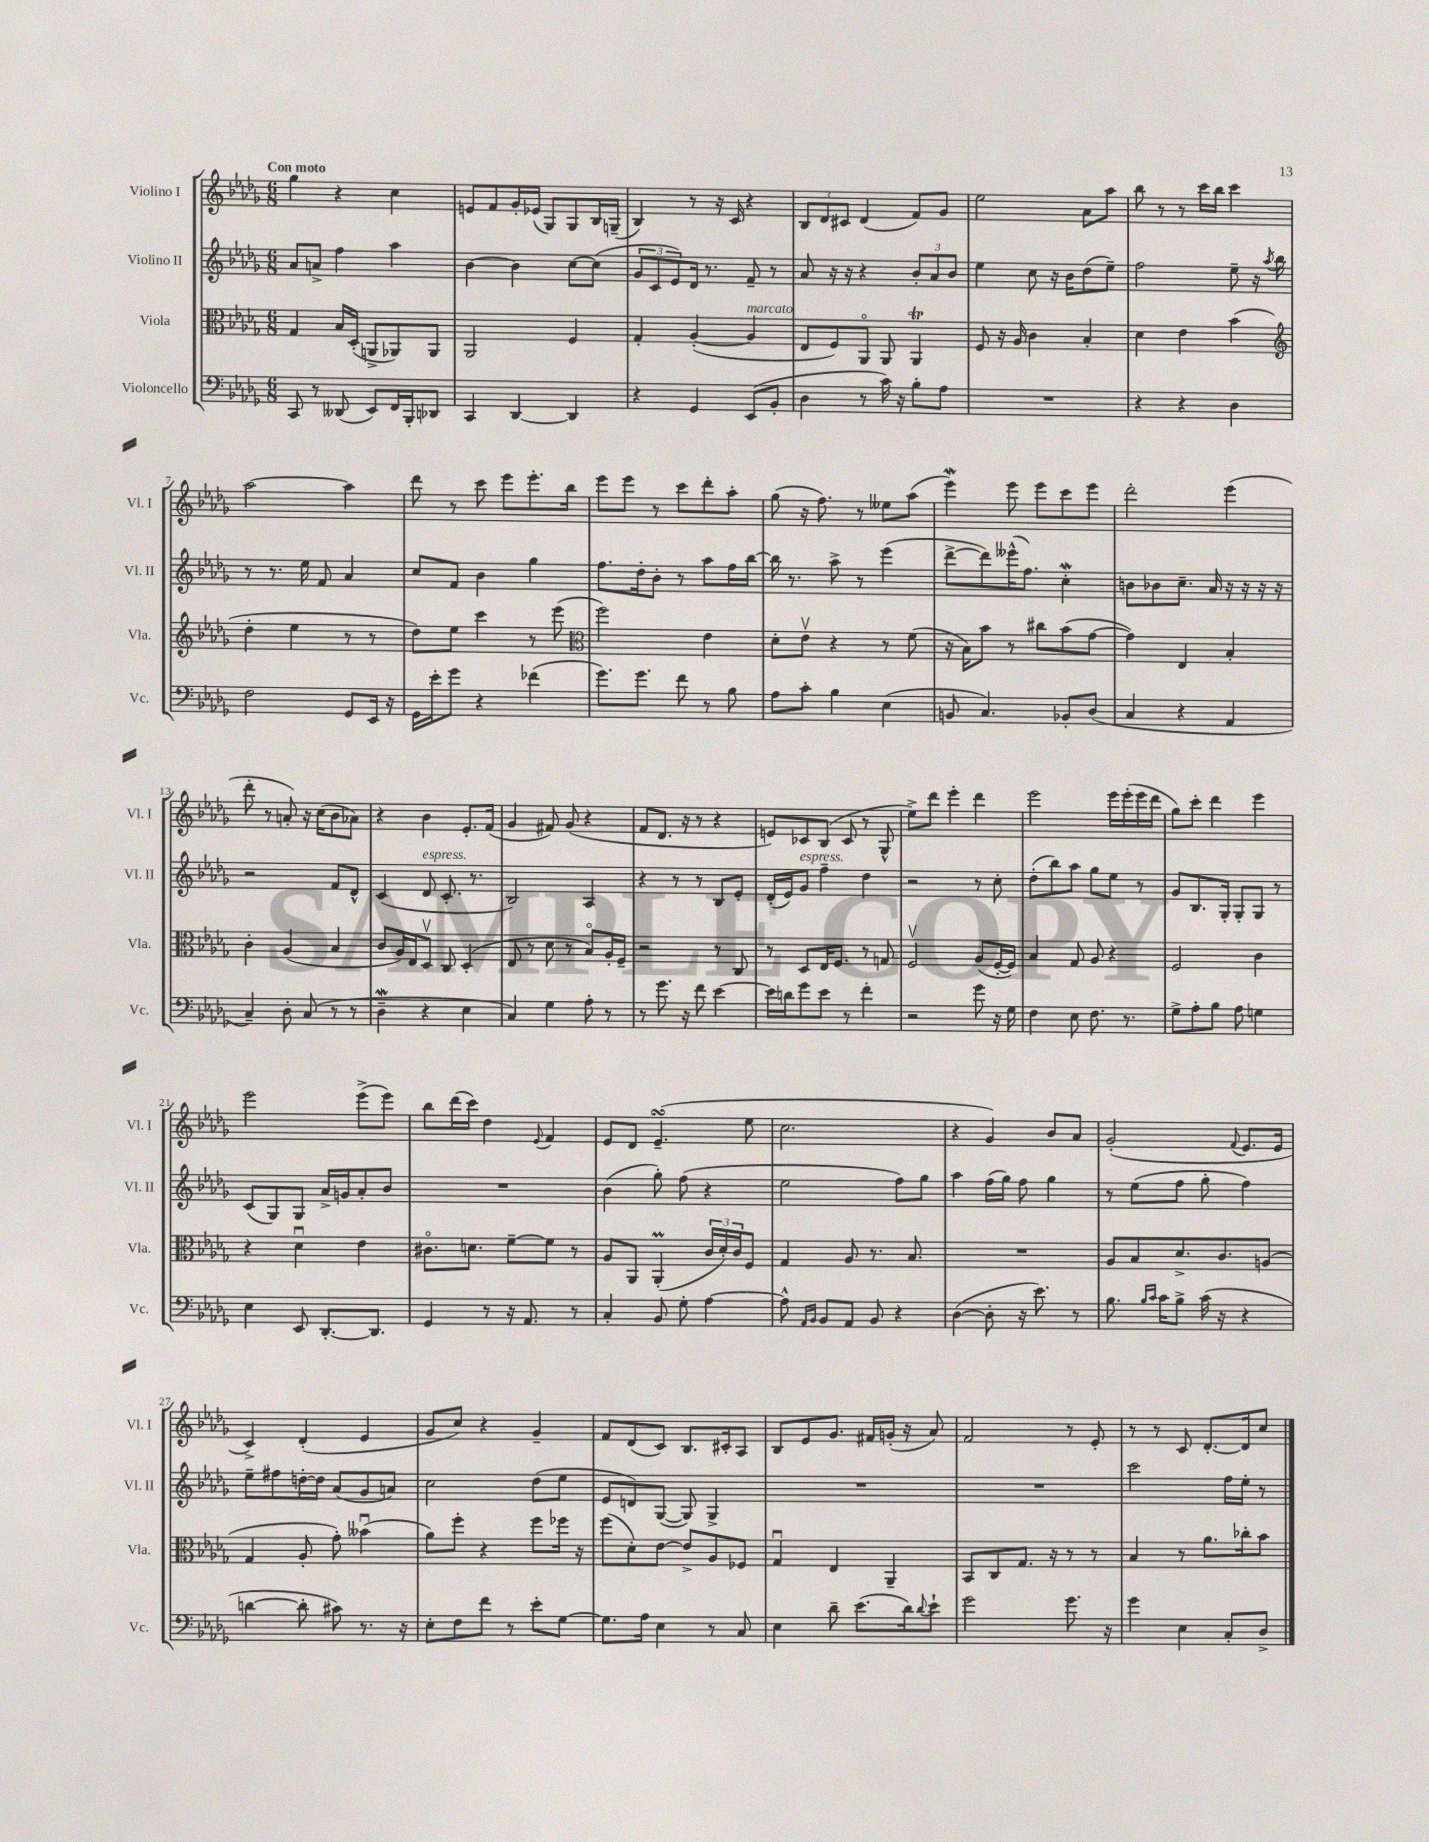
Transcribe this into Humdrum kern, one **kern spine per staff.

**kern	**kern	**kern	**kern
*staff4	*staff3	*staff2	*staff1
*clefF4	*clefC3	*clefG2	*clefG2
*k[b-e-a-d-g-]	*k[b-e-a-d-g-]	*k[b-e-a-d-g-]	*k[b-e-a-d-g-]
*M6/8	*M6/8	*M6/8	*M6/8
8CC	4G-	8a-	4gg-
8r	.	8a^	.
(8DD--	16B-	4ff	4r
.	(16D-'	.	.
8EE-)	8AA^	.	.
16FF	8AA-)	4aa-	4cc
16BBB-'	.	.	.
8DD-	8AA-	.	.
=	=	=	=
4CC	2AA-	[4b-	8e
.	.	.	8f
[4DD-	.	4b-]	16g-'
.	.	.	(16e-
.	.	.	8G-)
4DD-]	4F	[8cc	8G-
.	.	(8cc]	16B-
.	.	.	(16G~
=	=	=	=
4r	4G-'	12g-	4B-)
.	.	12c	.
.	.	12e-)	.
4GG-	([4A-'	16d-	8r
.	.	8.r	.
.	.	.	16r
.	.	.	16c
(8EE-	4A-]	8f~	4r
8BB-'	.	8r	.
=	=	=	=
4D-	8E-	8a-	12B-
.	.	.	12d-
.	8F)	16r	.
.	.	.	12c#
.	.	16r	.
8r	8AA-o	4r	(4d-
16c)	8AA-	.	.
16r	.	.	.
8B-'	4AA-	12b-'	8f)
.	.	12a-	.
8A-	.	.	8g-
.	.	12b-	.
=	=	=	=
2.r	8F	4ee-	2ee-
.	16r	.	.
.	16A-	.	.
.	4c	8cc	.
.	.	16r	.
.	.	16b-	.
.	4B-'	(8dd-	8a-
.	.	8ee-~)	8aa-
=	=	=	=
4r	4d-	2ff	8bb-
.	.	.	8r
4r	4e-	.	8r
.	.	.	16ccc
.	.	.	16bb-
4D-	(4b-	8ee-~	4ccc
.	.	16r	.
.	.	8qaa-	.
.	.	16bb-	.
=	=	=	=
*	*clefG2	*	*
2F	4dd-'	8r	[2aa-
.	.	8.r	.
.	4ee-	.	.
.	.	16ee-	.
.	.	8f	.
8GG-	8r	4a-	4aa-]
16EE-	8r	.	.
16r	.	.	.
=	=	=	=
16GG-	8dd-)	8cc	8ddd-
16e-'	.	.	.
8g-	8ee-	8f	8r
4r	4ccc	4b-	8ccc
.	.	.	8eee-
(4f-	8r	4gg-	8.eee-'
.	(8eee-	.	.
.	.	.	16bb-
=	=	=	=
*	*clefC3	*	*
8.g-)	2ff)	8.ff	8eee-
.	.	.	8eee-
8.g-	.	16dd-'	.
.	.	8b-'	8r
8f	.	8r	8ccc
8r	4e-	8aa-	8ddd-'
8B-	.	16ff	8aa-'
.	.	[16bb-	.
=	=	=	=
8A-	8d-'	16bb-]	(8gg-
.	.	8.r	.
8c'	8e-v	.	16r
.	.	.	8.ff)
4B-	4r	8aa-^	.
.	.	8r	8r
(4E-	8r	(4eee-	8ee--
.	(8f	.	(8aa-
=	=	=	=
8BB	16r	[8ddd-^	4eee-)
.	16B-)	.	.
4.C)	8b-	8ddd-])	.
.	8r	(16eee--^^	8eee-
.	.	8.ff)	.
.	8cc#	.	8eee-
8BB-'	(8b-	4cc'	8ccc
(8D-	[8g-	.	8eee-
=	=	=	=
4C	4g-])	8b	2ddd-'
.	.	8b-	.
4r	4E-	8.cc~	.
.	.	16a-	.
4AA-	4B-'	16r	(4eee-
.	.	16r	.
.	.	16r	.
.	.	16r	.
=	=	=	=
4C~)	4c'	2r	8ddd-'
.	.	.	8r
8D-'	(4A-	.	8a')
(8C	.	.	16r
.	.	.	(16cc
8r	4B-	8f	8b-
8r	.	8d-^^	8a-)
=	=	=	=
4D-~	8c	(4c	4r
.	16A-)	.	.
.	16E-	.	.
4r	8D-v	8d-	4b-
.	8C	8.c'	.
4E-	(4D-'	.	8.e-'
.	.	8.r	.
.	.	.	(16f
=	=	=	=
4C)	8E-	2B-)	4g-
.	8r	.	.
4G-	8d-	.	8f#)
.	8r	.	(8g-
8A-'	8B-o)	4A-	4r
8r	16A-'	.	.
.	16F~	.	.
=	=	=	=
8r	2r	4r	8f
8.g-	.	.	8.d-
.	.	8r	.
16r	.	.	16r
8f	.	8r	8r
[4e-	8r	8B-	4r
.	8C	8e-'	.
=	=	=	=
16e-]	8r	(16d-'	8e)
16d	.	16e-)	.
8g-	8D-	8g-	8c-
8e-	16E-	4ff~	(8B-
.	8.F	.	.
8r	.	.	8c-
4f'	8r	4dd-	8r
.	8G	.	8G-^^
=	=	=	=
2r	2Fv	2r	8ee-^)
.	.	.	8ddd-
.	.	.	4eee-'
8g-	(8A-	8r	4ddd-
16r	[16F'	8cc'	.
16G-	16F])	.	.
=	=	=	=
4F	4B-	(8dd-'	2eee-
.	.	8bb-)	.
8E-	8G-	8aa-	.
8.F	8A-	8gg-	.
.	4r	8ee-	16eee-
8.r	.	.	(16eee-'
.	.	8r	16eee-
.	.	.	16ddd-
=	=	=	=
8G-^	2F	8g-	8gg-)
8A-'	.	8.B-	8ccc'
8B-	.	.	4ddd-
.	.	16G-'	.
8A-	.	8G-'	.
4G	4c	8G-	4eee-
.	.	8r	.
=	=	=	=
4E-	4r	(8c	2eee-
.	.	8G-)	.
8EE-	4d-u	8G-	.
[8.DD-'	.	16a-^	.
.	.	16g	.
.	4e-	8a-'	(8eee-^
8.DD-]	.	.	.
.	.	8b-	8eee-)
=	=	=	=
4GG-	8.c#o	2.r	8bb-
.	.	.	(16ddd-
.	8.d	.	16ccc)
8r	.	.	4dd-
16r	[8f~	.	.
8.AA-	.	.	.
.	.	.	8qqe-
.	8f]	.	4f
8r	8r	.	.
=	=	=	=
4C'	8A-	(4b-	8e-
.	8AA-	.	8d-
8BB-	(4AA-'	8gg-')	(4.e-~
8G-'	.	(8ff	.
[4A-	24c	4r	.
.	24d-')	.	.
.	24c	.	.
.	8F	.	8ee-
=	=	=	=
8A-^^]	4G-	2ee-	2.cc
16qqAA-	.	.	.
16qqBB-	.	.	.
8BB-	.	.	.
8AA-	8A-	.	.
8BB-	8.r	.	.
4r	.	8ff)	.
.	8.B-	.	.
.	.	8gg-	.
=	=	=	=
([4D-	2.r	4aa-	4r
8D-']	.	(16ff	4g-)
.	.	16gg-)	.
16r	.	8ff	.
8.e-)	.	.	.
.	.	4gg-	8b-
8r	.	.	8a-
=	=	=	=
8.B-	8A-	8r	(2g-'
.	8B-	(8ee-	.
16qqB-	.	.	.
16qqc	.	.	.
16c	.	.	.
8B-^	8.d-^	8ff	.
(16c	.	8gg-'	.
16r	8.c	.	.
.	.	.	8qqf
4r	.	4ff)	8.e-
.	(8A	.	.
.	.	.	16e-
=	=	=	=
[4d	4G-	8ee-~	4c^)
.	.	8ff#	.
8d']	8A-'	[16dd'	(4d-'
.	.	16dd]	.
8c#)	8g-')	(8a-	.
8.r	(4b--u	8g-	4e-
.	.	8a)	.
16r	.	.	.
=	=	=	=
8E-'	8a-)	2cc	8g-
8F	8ff'	.	8cc)
8f	4r	.	4r
8r	.	.	.
8e-'	8ff	(8dd-	4g-~
[8G-	16ff-	8ee-	.
.	16r	.	.
=	=	=	=
8.G-]	(8ff	8e-	8f
.	8d-')	8d)	(8d-
16A-	.	.	.
4E-	[8e-	([8G-	8c)
.	8e-^]	8G-])	8.B-
8r	8A-	4G-^	.
.	.	.	16c#'
8C	8F-	.	8A-
=	=	=	=
4E-	4G-u	2.r	8B-
.	.	.	8e-
8d-~	4E-	.	8.g-
(8.e-	.	.	.
.	.	.	16f#
.	4AA-~	.	(16g'
16d-)	.	.	16r
8qqd-	.	.	.
8e-`	.	.	8a-)
=	=	=	=
2g-	8BB-	2.r	2f
.	8C	.	.
.	8.G-	.	.
.	16r	.	.
8.g-	8r	.	8r
.	8r	.	8e-'
16r	.	.	.
=	=	=	=
4g-	4B-	2ccc	8r
.	.	.	8r
4E-	8r	.	8c
.	8.a-	.	[8.d-'
8C'	.	16ff	.
.	16cc-'	16ee-'	16d-]
8D-^	8b-	8r	8cc
==	==	==	==
*-	*-	*-	*-
